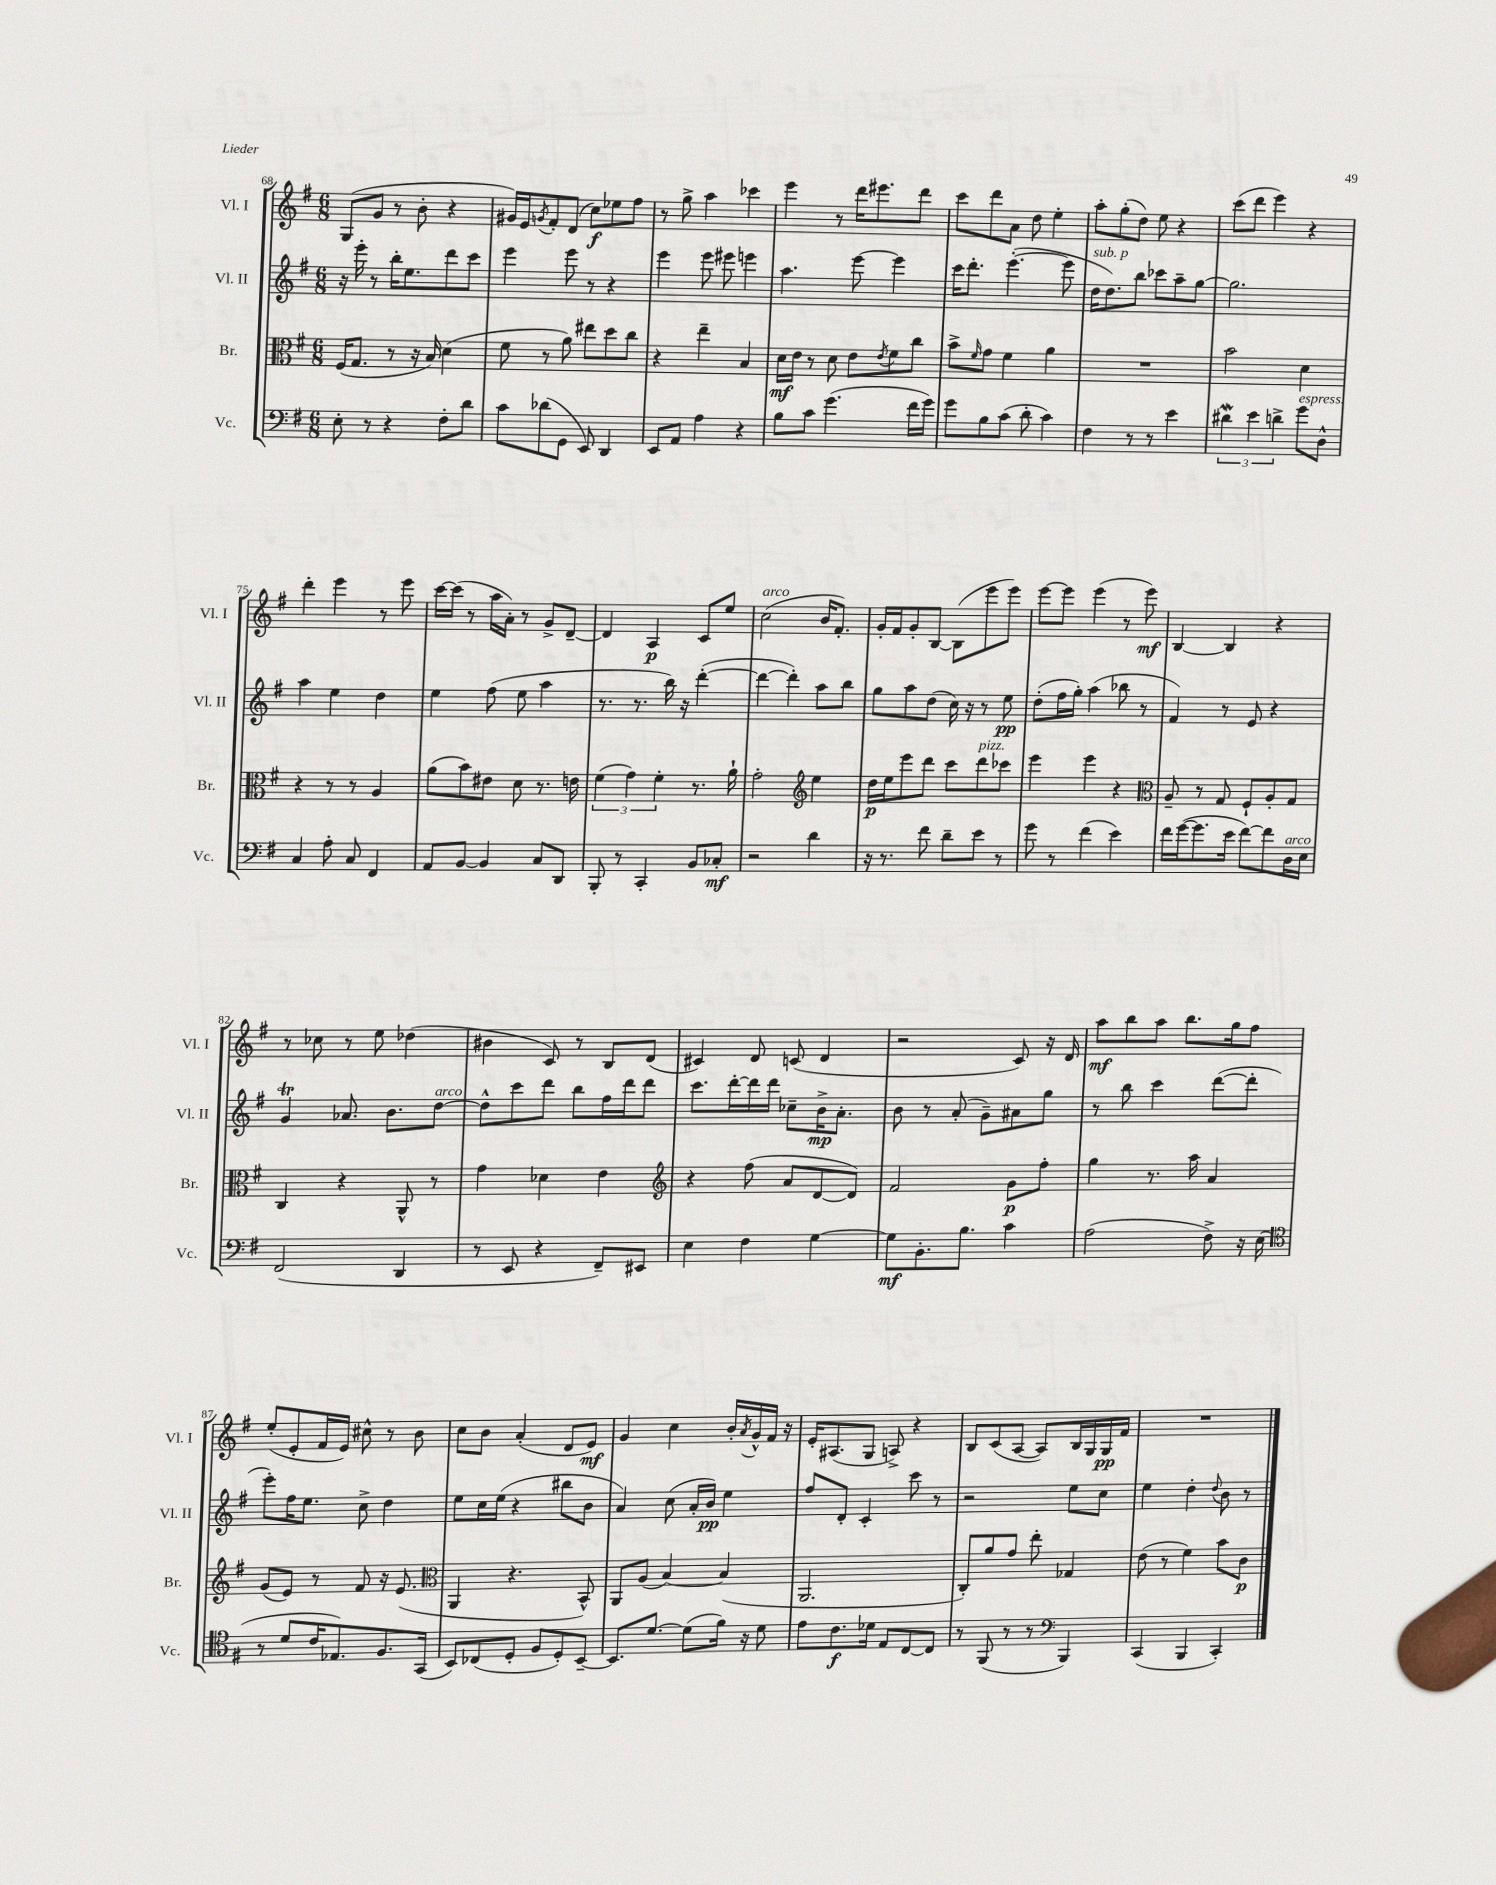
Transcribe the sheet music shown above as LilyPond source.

<<
\new StaffGroup <<
\new Staff = "s0" \with { instrumentName = "Vl. I" shortInstrumentName = "Vl. I" } {
    \clef treble \key g \major \numericTimeSignature \time 6/8
    g8( g'8 r8 b'8-. r4 |
    gis'16) e'16 \acciaccatura { g'8 } fis'8-. d'8( c''8\f) ees''8 fis''8 |
    r8 g''8-> a''4 ces'''4 |
    e'''4 r8 d'''16 eis'''8. d'''8 |
    c'''8 d'''8 a'8 d''8 e''4-. |
    a''8-. g''8-.( d''8) e''8 r4 |
    c'''8( d'''8 e'''4) r4 |
    d'''4-. e'''4 r8 e'''8 |
    c'''16~ c'''16( r8 a''16 a'16-.) r8 g'8-> d'8~-- |
    d'4 a4\p c'8 e''8 |
    c''2^\markup { \italic "arco" }( b'16 fis'8.-.) |
    g'16-. fis'16 g'8-. b8~ b8( e'''8 e'''8) |
    e'''8~ e'''8 e'''4( r8 e'''8\mf) |
    b4~ b4 r4 |
    r8 ces''8 r8 e''8 des''4( |
    bis'4 c'8) r8 b8 d'8( |
    cis'4) d'8 c'8( d'4 |
    r2 c'8) r16 d'16 |
    a''8\mf b''8 a''8 b''8. g''16 fis''8 |
    e''8-.( e'8-. fis'16 e'16) cis''8-^ r8 b'8 |
    c''8 b'8 a'4-.( d'8 e'8\mf) |
    g'4 c''4 b'16-. \acciaccatura { a'8 } g'16-^ fis'16 r16 |
    e'16-. ais8.( g8 a8->) r4 |
    b8 c'8( a8~ a8) b16 g16 g16\pp fis'16 |
    R2. \bar "|." |
}
\new Staff = "s1" \with { instrumentName = "Vl. II" shortInstrumentName = "Vl. II" } {
    \clef treble \key g \major \numericTimeSignature \time 6/8
    r16 e'''16-. r8 b''16-. e''8. d'''8 c'''8 |
    e'''4 e'''8 r8 r4 |
    e'''4 e'''8 eis'''8 e'''4 |
    a''4. e'''8~ e'''4 |
    c'''16 d'''8.-. e'''4.~-.( e'''8 |
    d''16^\markup { \italic "sub. p" } d''8.) b''8 ces'''8 a''8-- g''8~ |
    g''2. |
    a''4 e''4 d''4 |
    e''4 fis''8( e''8 a''4 |
    r8. r8. b''16) r16 d'''4~-.( |
    d'''4~ d'''4-.) a''8 b''8 |
    g''8 a''8 d''8( c''16) r16 r8 e''8\pp |
    d''8-.( fis''16 g''16-.) a''4( bes''8 r8 |
    fis'4) r8 e'8 r4 |
    g'4\trill aes'8. b'8. d''8~^\markup { \italic "arco" } |
    d''8-^ c'''8 d'''8 b''8 fis''16 d'''16 d'''8 |
    c'''8. d'''16~-. d'''16 d'''16 ces''8-- b'16->\mp a'8.-. |
    b'8 r8 a'8-.( g'8--) ais'8 g''8 |
    r8 b''8 c'''4 d'''8~( d'''8-. |
    e'''8-.) fis''16 e''8. c''8-> d''4 |
    e''8 c''16 e''16( r4 bis''8 b'8 |
    a'4) c''8( a'16-. b'16\pp) e''4 |
    fis''8 d'8-. c'4-. c'''8 r8 |
    r2 e''8 c''8 |
    e''4 d''4-. \appoggiatura { d''8 } b'8 r8 \bar "|." |
}
\new Staff = "s2" \with { instrumentName = "Br." shortInstrumentName = "Br." } {
    \clef alto \key g \major \numericTimeSignature \time 6/8
    fis16( g8. r8 r16 b16) d'4( |
    fis'8 r8 a'8) eis''8 d''8 c''8 |
    r4 e''4-- b4 |
    d'16\mf e'16 r8 d'8 e'8 \acciaccatura { e'8 } fis'8 c''8 |
    b'8-> \grace { fis'16 } g'8 fis'4 a'4 |
    R2. |
    b'2 d'4 |
    r4 r8 r8 a4 |
    a'8( b'8) eis'8 d'8 r8. e'16 |
    \tuplet 3/2 { fis'4( g'4) fis'4-. } r8. a'16-! |
    g'2-. \clef treble e''4 |
    d''16\p e''16 e'''8 d'''8 c'''8 d'''8^\markup { \italic "pizz." } ces'''8 |
    e'''4 e'''4 r4 |
    \clef alto a8-- r8 g8 fis8-! a8-. g8 |
    c4 r4 a,8-^ r8 |
    g'4 des'4 e'4 |
    \clef treble r4 fis''8( a'8 d'8~ d'8) |
    fis'2 g'8\p fis''8-. |
    g''4 r8. a''16 a'4 |
    g'8( e'8) r8 fis'8 r16 e'8.( |
    \clef alto a,4 r4. b,8-^) |
    a,8 a8( b4~) b4( |
    a,2. |
    c8-.) a'8 g'8 e''8-. ges4 |
    e'8( r8 fis'4) b'8 c'8\p \bar "|." |
}
\new Staff = "s3" \with { instrumentName = "Vc." shortInstrumentName = "Vc." } {
    \clef bass \key g \major \numericTimeSignature \time 6/8
    e8-. r8 r4 fis8-. d'8 |
    c'8 des'8( g,8 e,8) d,4 |
    e,8 a,8 a4 r4 |
    b8 c'8 g'4.( fis'16 g'16) |
    g'8 b8 c'8( d'8-. c'4) |
    fis4 r8 r8 e'4 |
    \tuplet 3/2 { dis'4\mordent e'4 d'4-> } g'8^\markup { \italic "espress." } d8-^ |
    c4 a8-. c8 fis,4 |
    a,8 b,8~ b,4 c8 d,8 |
    b,,8-. r8 c,4-. b,8 ces8-.\mf |
    r2 d'4 |
    r16 r8. fis'8 d'8-- e'8 r8 |
    g'8 r8 fis'4( e'4) |
    fis'16 g'16~( g'8. e'16 fis'8~) fis'8 d16^\markup { \italic "arco" } e16 |
    fis,2( d,4 |
    r8 e,8 r4 fis,8--) eis,8 |
    e4 fis4 g4~ |
    g8\mf b,8.-. b8. c'4 |
    a2( fis8->) r16 e16( |
    \clef tenor r8 d'8 c'16 ees8.) fis8. g,16( |
    b,8) ces8( d8-. fis8 d8-.) b,8~-- |
    b,8. d'8.~ d'8( fis'16) r16 d'8 |
    e'8 c'8.\f des'16 e8 c8~ c8 |
    r8 fis,8( r8 r8 \clef bass b,,4) |
    c,4( b,,4 c,4-.) \bar "|." |
}
>>
>>
\layout { \context { \Score currentBarNumber = #68 } }
